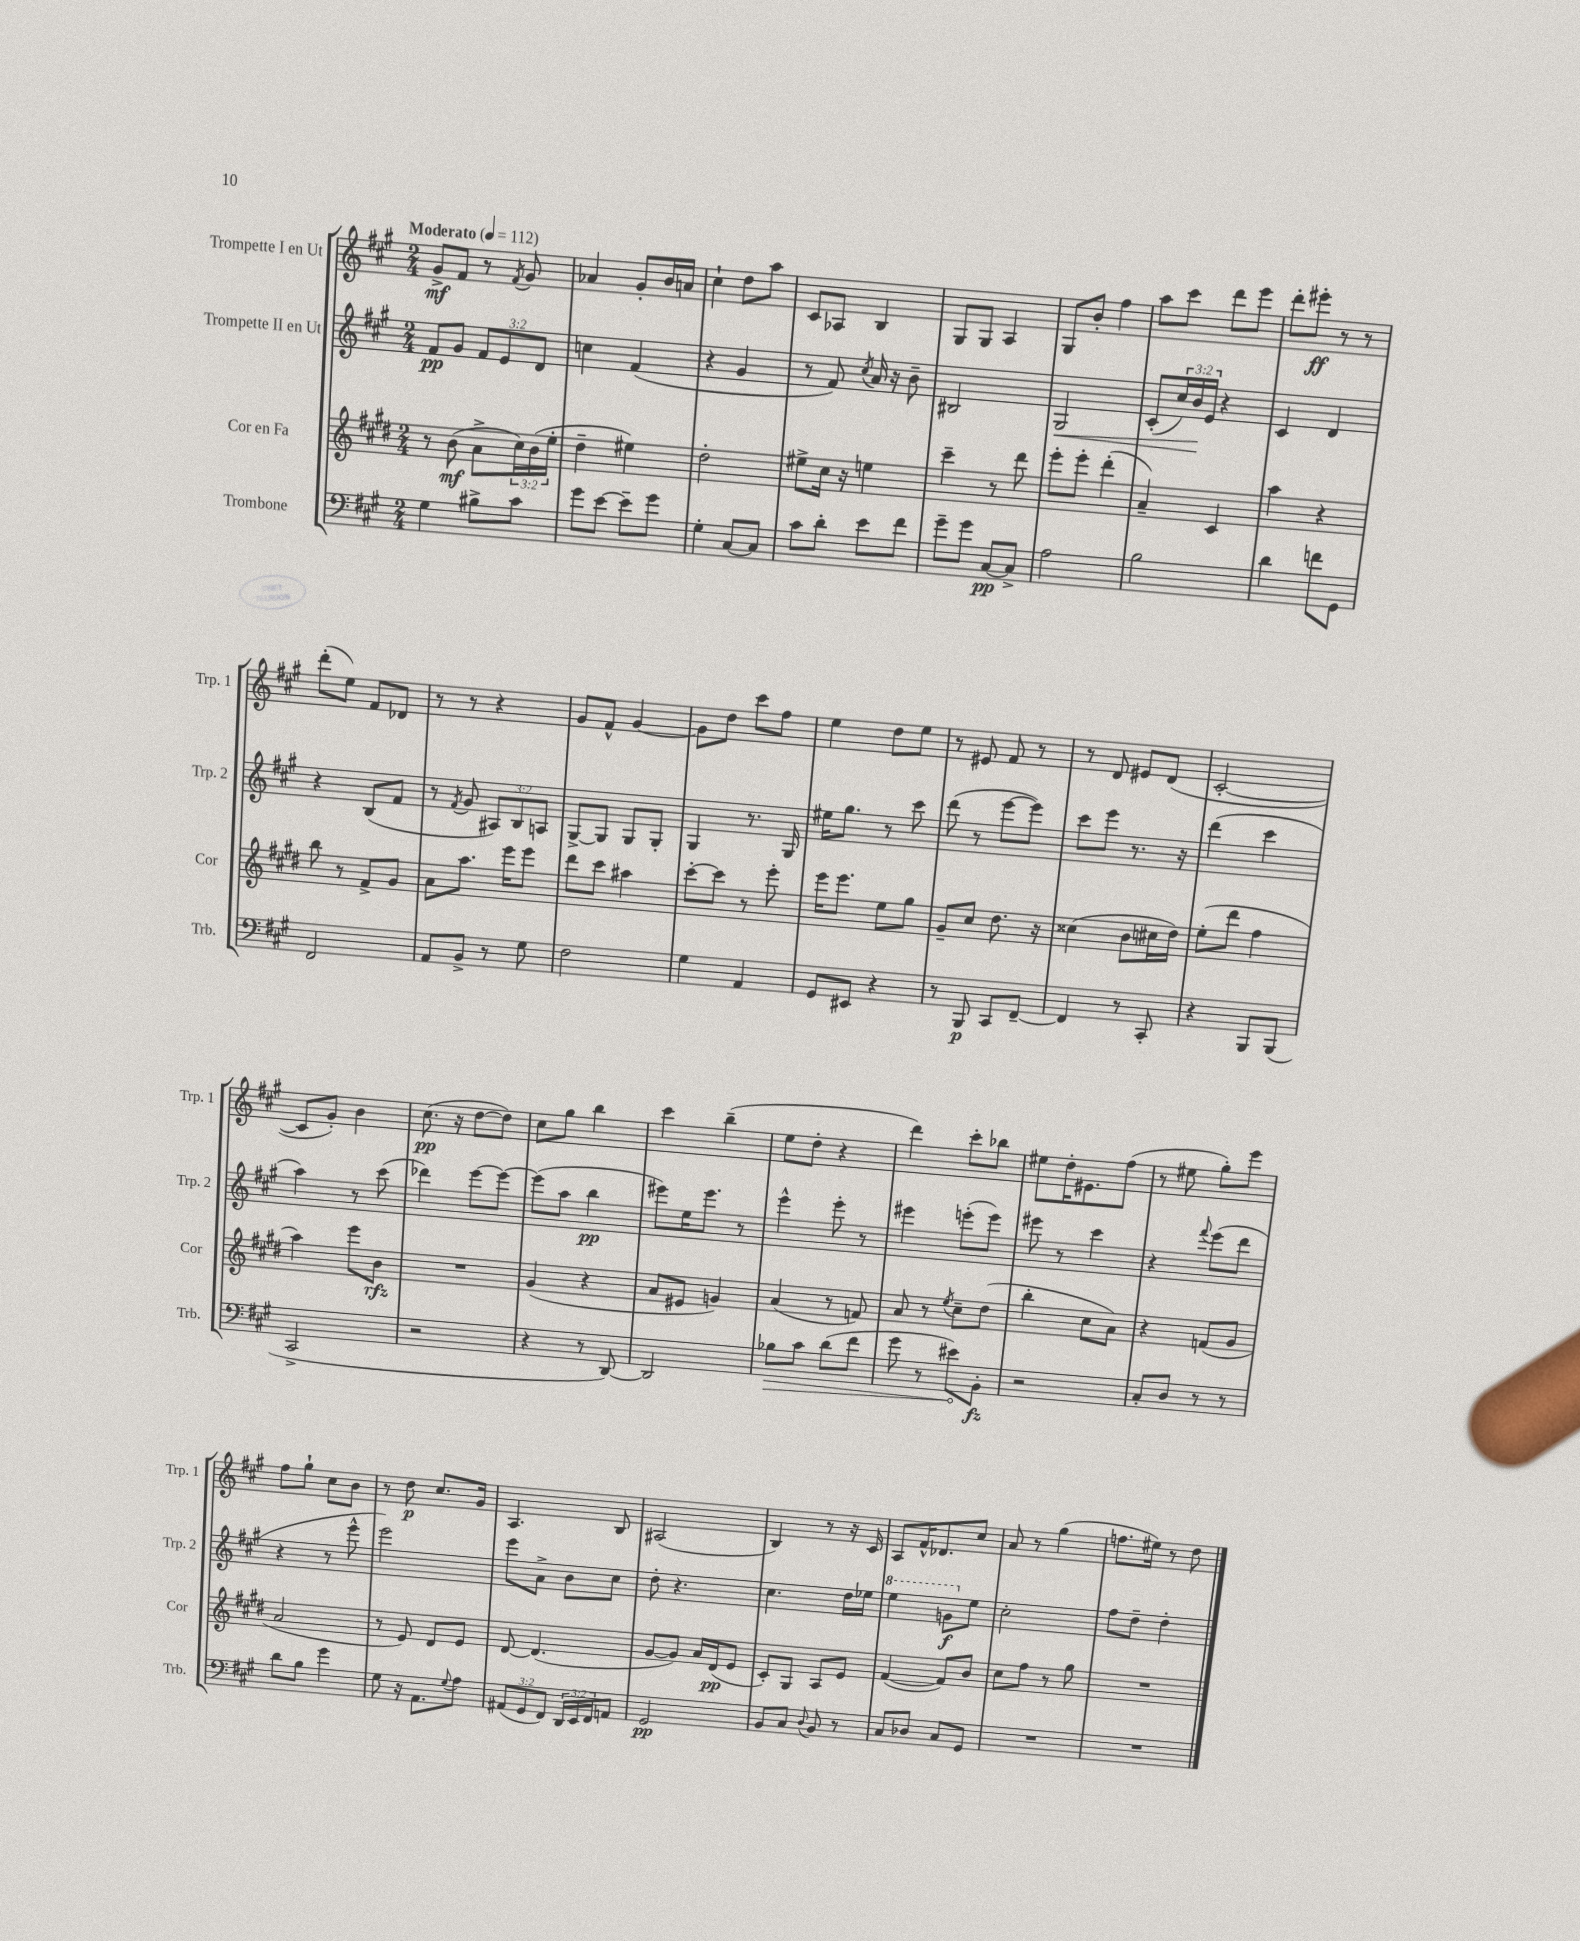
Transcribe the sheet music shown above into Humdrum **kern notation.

**kern	**dynam	**kern	**dynam	**kern	**dynam	**kern	**dynam
*part4	*part4	*part3	*part3	*part2	*part2	*part1	*part1
*staff4	*staff4	*staff3	*staff3	*staff2	*staff2	*staff1	*staff1
*I"Trombone	*	*I"Cor en Fa	*	*I"Trompette II en Ut	*	*I"Trompette I en Ut	*
*I'Trb.	*	*I'Cor	*	*I'Trp. 2	*	*I'Trp. 1	*
*clefF4	*	*clefG2	*	*clefG2	*	*clefG2	*
*k[f#c#g#]	*	*k[f#c#g#d#]	*	*k[f#c#g#]	*	*k[f#c#g#]	*
*M2/4	*	*M2/4	*	*M2/4	*	*M2/4	*
*MM112	*	*MM112	*	*MM112	*	*MM112	*
=1	=1	=1	=1	=1	=1	=1	=1
!	!	!	!	!	!	!LO:TX:a:B:t=Moderato	!
4G#\	.	8r	.	8f#/L	pp	8g#^/L	mf
.	.	(8b\	mf	8g#/J	.	8f#/J	.
8B#X^\L	.	8a^\L	.	12f#/L	.	8r	.
.	.	.	.	12e/	.	.	.
.	.	.	.	.	.	8qf#/	.
8c#\J	.	24cc#\L)	.	.	.	8g#/	.
.	.	(24b\	.	12d/J	.	.	.
.	.	24ee'\JJ	.	.	.	.	.
=2	=2	=2	=2	=2	=2	=2	=2
8g#\L	.	4dd#~\	.	4ccn\	.	4a-X/	.
[8e\J	.	.	.	.	.	.	.
8e~\L]	.	4ee#X\)	.	(4f#/	.	8g#'/L	.
8g#\J	.	.	.	.	.	16b/L	.
.	.	.	.	.	.	16an/JJ	.
=3	=3	=3	=3	=3	=3	=3	=3
4G#'\	.	2dd#'\	.	4r	.	4cc#`\	.
[8C#/L	.	.	.	4g#/	.	8dd\L	.
8C#/J]	.	.	.	.	.	8aa\J	.
=4	=4	=4	=4	=4	=4	=4	=4
8c#\L	.	8ee#X^\L	.	8r	.	8c#/L	.
8d'\J	.	16cc#\Jk	.	8f#/)	.	8A-X/J	.
.	.	16r	.	.	.	.	.
.	.	.	.	8qcc#/	.	.	.
8e\L	.	4een\	.	16a/	.	4B/	.
.	.	.	.	16r	.	.	.
8f#\J	.	.	.	8b~\	.	.	.
=5	=5	=5	=5	=5	=5	=5	=5
8g#~\L	.	4ccc#~\	.	2B#X/	.	8G#/L	.
8g#\J	.	.	.	.	.	8G#/J	.
[8C#/L	pp	8r	.	.	.	4A/	.
8C#^/J]	.	8ddd#\	.	.	.	.	.
=6	=6	=6	=6	=6	=6	=6	=6
!	!	!	!	!	!LO:HP:b	!	!
2A\	.	8eee'\L	.	2G#/	<	8G#/L	.
.	.	8eee'\J	.	.	.	8b'/J	.
.	.	(4ddd#'\	.	.	.	4ff#\	.
=7	=7	=7	=7	=7	=7	=7	=7
2B\	.	4a~/)	.	(8c#'/L	.	8aa\L	.
.	.	.	.	24cc#/L)	.	8ccc#\J	.
.	.	.	.	24b/	.	.	.
.	.	.	.	24e/JJ	[	.	.
.	.	4c#/	.	4r	.	8ddd\L	.
.	.	.	.	.	.	8eee\J	.
=8	=8	=8	=8	=8	=8	=8	=8
4d\	.	4aa\	.	4c#/	.	8ddd'\L	.
.	.	.	.	.	.	8eee#X'\J	ff
8fn\L	.	4r	.	4d/	.	8r	.
8GG#\J	.	.	.	.	.	8r	.
!!LO:LB:g=z
=9	=9	=9	=9	=9	=9	=9	=9
2FF#/	.	8bb\	.	4r	.	(8ddd'\L	.
.	.	8r	.	.	.	8ee\J)	.
.	.	8f#^/L	.	(8B/L	.	8f#/L	.
.	.	8g#/J	.	8f#/J	.	8d-X/J	.
=10	=10	=10	=10	=10	=10	=10	=10
8AA/L	.	8a\L	.	8r	.	8r	.
.	.	.	.	8qf#/	.	.	.
8BB^/J	.	8.aa\J	.	8g#/	.	8r	.
8r	.	.	.	12A#X/L)	.	4r	.
.	.	16eee\KL	.	.	.	.	.
.	.	.	.	12B/	.	.	.
8G#\	.	8eee\J	.	.	.	.	.
.	.	.	.	12An/J	.	.	.
=11	=11	=11	=11	=11	=11	=11	=11
2F#\	.	8ddd#\L	.	[8G#^/L	.	8g#/L	.
.	.	8ccc#\J	.	8G#/J]	.	8f#^^/J	.
.	.	4aa#X\	.	8G#/L	.	[4g#/	.
.	.	.	.	8G#'/J	.	.	.
=12	=12	=12	=12	=12	=12	=12	=12
4G#\	.	[8ccc#'\L	.	4G#/	.	8g#\L]	.
.	.	8ccc#\J]	.	.	.	8dd\J	.
4AA/	.	8r	.	8.r	.	8ccc#\L	.
.	.	8eee'\	.	.	.	8ff#\J	.
.	.	.	.	16G#/	.	.	.
=13	=13	=13	=13	=13	=13	=13	=13
8GG#/L	.	16eee\KL	.	16ee#X\KL	.	4ee\	.
.	.	8.eee\J	.	8.gg#\J	.	.	.
8EE#X/J	.	.	.	.	.	.	.
4r	.	8ee\L	.	8r	.	8dd\L	.
.	.	8gg#\J	.	8ccc#\	.	8ee\J	.
=14	=14	=14	=14	=14	=14	=14	=14
8r	.	8g#~/L	.	(8ddd\	.	8r	.
8BBB/	p	8cc#/J	.	8r	.	8e#X/	.
8CC#/L	.	8.dd#\	.	[8eee\L	.	8f#/	.
[8FF#~/J	.	.	.	8eee\J])	.	8r	.
.	.	16r	.	.	.	.	.
=15	=15	=15	=15	=15	=15	=15	=15
4FF#/]	.	(4cc##X\	.	8ccc#\L	.	8r	.
.	.	.	.	8eee\J	.	8d/	.
8r	.	8b\L	.	8.r	.	8e#X/L	.
8CC#'/	.	16cc#X\L	.	.	.	(8d/J	.
.	.	16dd#\JJ)	.	16r	.	.	.
=16	=16	=16	=16	=16	=16	=16	=16
4r	.	(8ee'\L	.	(4ddd\	.	[2c#'/	.
.	.	8ddd#\J	.	.	.	.	.
8BBB/L	.	4ff#\	.	4ccc#\	.	.	.
(8BBB/J	.	.	.	.	.	.	.
!!LO:LB:g=z
=17	=17	=17	=17	=17	=17	=17	=17
2CC#^/	.	4aa\)	.	4aa\)	.	8c#/L]	.
.	.	.	.	.	.	8g#'/J)	.
.	.	8eee\L	.	8r	.	4b\	.
.	.	8b\J	rfz	(8ccc#\	.	.	.
=18	=18	=18	=18	=18	=18	=18	=18
2r	.	2r	.	4ddd-X\)	.	(8.cc#\	pp
.	.	.	.	.	.	16r	.
.	.	.	.	[8eee\L	.	[8dd\L	.
.	.	.	.	8eee\J_	.	8dd\J])	.
=19	=19	=19	=19	=19	=19	=19	=19
4r	.	(4g#/	.	(8eee\L]	.	8cc#\L	.
.	.	.	.	8aa\J	.	8gg#\J	.
8r	.	4r	.	4bb\	pp	4bb\	.
[8DD/)	.	.	.	.	.	.	.
=20	=20	=20	=20	=20	=20	=20	=20
2DD/]	.	8a/L	.	8eee#X\L)	.	4ccc#\	.
.	.	8e#X/J	.	16ee\K	.	.	.
.	.	.	.	8.eee#\J	.	.	.
.	.	4gn/)	.	.	.	(4bb~\	.
.	.	.	.	8r	.	.	.
=21	=21	=21	=21	=21	=21	=21	=21
!	!LO:HP:b	!	!	!	!	!	!
8B-X\L	>	(4a/	.	4eee^^\	.	8ee\L	.
8c#\J	.	.	.	.	.	8dd'\J	.
(8d\L	.	8r	.	8eee'\	.	4r	.
8f#\J	.	8fn/)	.	8r	.	.	.
=22	=22	=22	=22	=22	=22	=22	=22
8g#\	.	8a/	.	4eee#X\	.	4ddd\)	.
8r	.	8r	.	.	.	.	.
.	.	8qee/	.	.	.	.	.
8e#X\L)	.	8cc#~\L	.	(8eeen'\L	.	8ccc#'\L	.
8BB'\J	] fz	(8dd#\J	.	8eee\J)	.	8bb-X\J	.
=23	=23	=23	=23	=23	=23	=23	=23
2r	.	4bb'\	.	8eee#X\	.	8ee#X\L	.
.	.	.	.	8r	.	16dd'\K	.
.	.	.	.	.	.	8.e#X\	.
.	.	8cc#\L	.	4ccc#\	.	.	.
.	.	8a\J)	.	.	.	(8ff#\J	.
=24	=24	=24	=24	=24	=24	=24	=24
8C#'/L	.	4r	.	4r	.	8r	.
8D/J	.	.	.	.	.	8ee#X\	.
.	.	.	.	8qqfff#/	.	.	.
8r	.	(8fn/L	.	(8eee\L	.	8gg#'\L)	.
8r	.	8g#/J	.	8ddd\J	.	8eee\J	.
!!LO:LB:g=z
=25	=25	=25	=25	=25	=25	=25	=25
8d\L	.	2a/	.	4r	.	8ff#\L	.
8B\J	.	.	.	.	.	8gg#`\J	.
4g#\	.	.	.	8r	.	8cc#\L	.
.	.	.	.	8eee^^\	.	8b\J	.
=26	=26	=26	=26	=26	=26	=26	=26
8G#\	.	8r	.	2eee\)	.	8r	.
16r	.	8e/)	.	.	.	8dd\	p
8.AA\L	.	.	.	.	.	.	.
.	.	8d#/L	.	.	.	8.cc#/L	.
8qqG#/	.	.	.	.	.	.	.
8A\J	.	8e/J	.	.	.	.	.
.	.	.	.	.	.	16g#/Jk	.
=27	=27	=27	=27	=27	=27	=27	=27
(12AA#X/L	.	[8d#/	.	8eee\L	.	4.A/	.
12GG#/	.	.	.	.	.	.	.
.	.	(4.d#/]	.	8a^\J	.	.	.
12FF#/J)	.	.	.	.	.	.	.
24DD/LL	.	.	.	8b\L	.	.	.
24EE/	.	.	.	.	.	.	.
24FF#/J	.	.	.	.	.	.	.
8AAn/J	.	.	.	8cc#\J	.	8B/	.
=28	=28	=28	=28	=28	=28	=28	=28
2GG#/	pp	[8g#/L	.	8dd'\	.	(2A#X/	.
.	.	8g#/J])	.	4.r	.	.	.
.	.	16a/LL	.	.	.	.	.
.	.	(16d#/J	pp	.	.	.	.
.	.	8e/J	.	.	.	.	.
=29	=29	=29	=29	=29	=29	=29	=29
8BB/L	.	8c#'/L)	.	4.cc#\	.	4B/)	.
8C#/J	.	8G#/J	.	.	.	.	.
8qqD/	.	.	.	.	.	.	.
8BB/	.	8A/L	.	.	.	8r	.
8r	.	8e/J	.	16dd\LL	.	16r	.
.	.	.	.	16ee-X\JJ	.	16c#/	.
=30	=30	=30	=30	=30	=30	=30	=30
*	*	*	*	*8va	*	*	*
8C#/L	.	([4f#/	.	4eee\	.	8A/L	.
8D-X/J	.	.	.	.	.	16f#^^/K	.
.	.	.	.	.	.	8.d-X/	.
8C#/L	.	8f#/L])	.	8ggn\L	f	.	.
*	*	*	*	*X8va	*	*	*
8GG#/J	.	8b/J	.	8ee\J	.	8cc#/J	.
=31	=31	=31	=31	=31	=31	=31	=31
2r	.	8cc#\L	.	2cc#'\	.	8a/	.
.	.	8ff#\J	.	.	.	8r	.
.	.	8r	.	.	.	(4gg#\	.
.	.	8gg#\	.	.	.	.	.
=32	=32	=32	=32	=32	=32	=32	=32
2r	.	2r	.	8ff#\L	.	8.ffn\L	.
.	.	.	.	8dd~\J	.	.	.
.	.	.	.	.	.	16ee#X\Jk)	.
.	.	.	.	4dd'\	.	8r	.
.	.	.	.	.	.	8dd\	.
==	==	==	==	==	==	==	==
*-	*-	*-	*-	*-	*-	*-	*-
